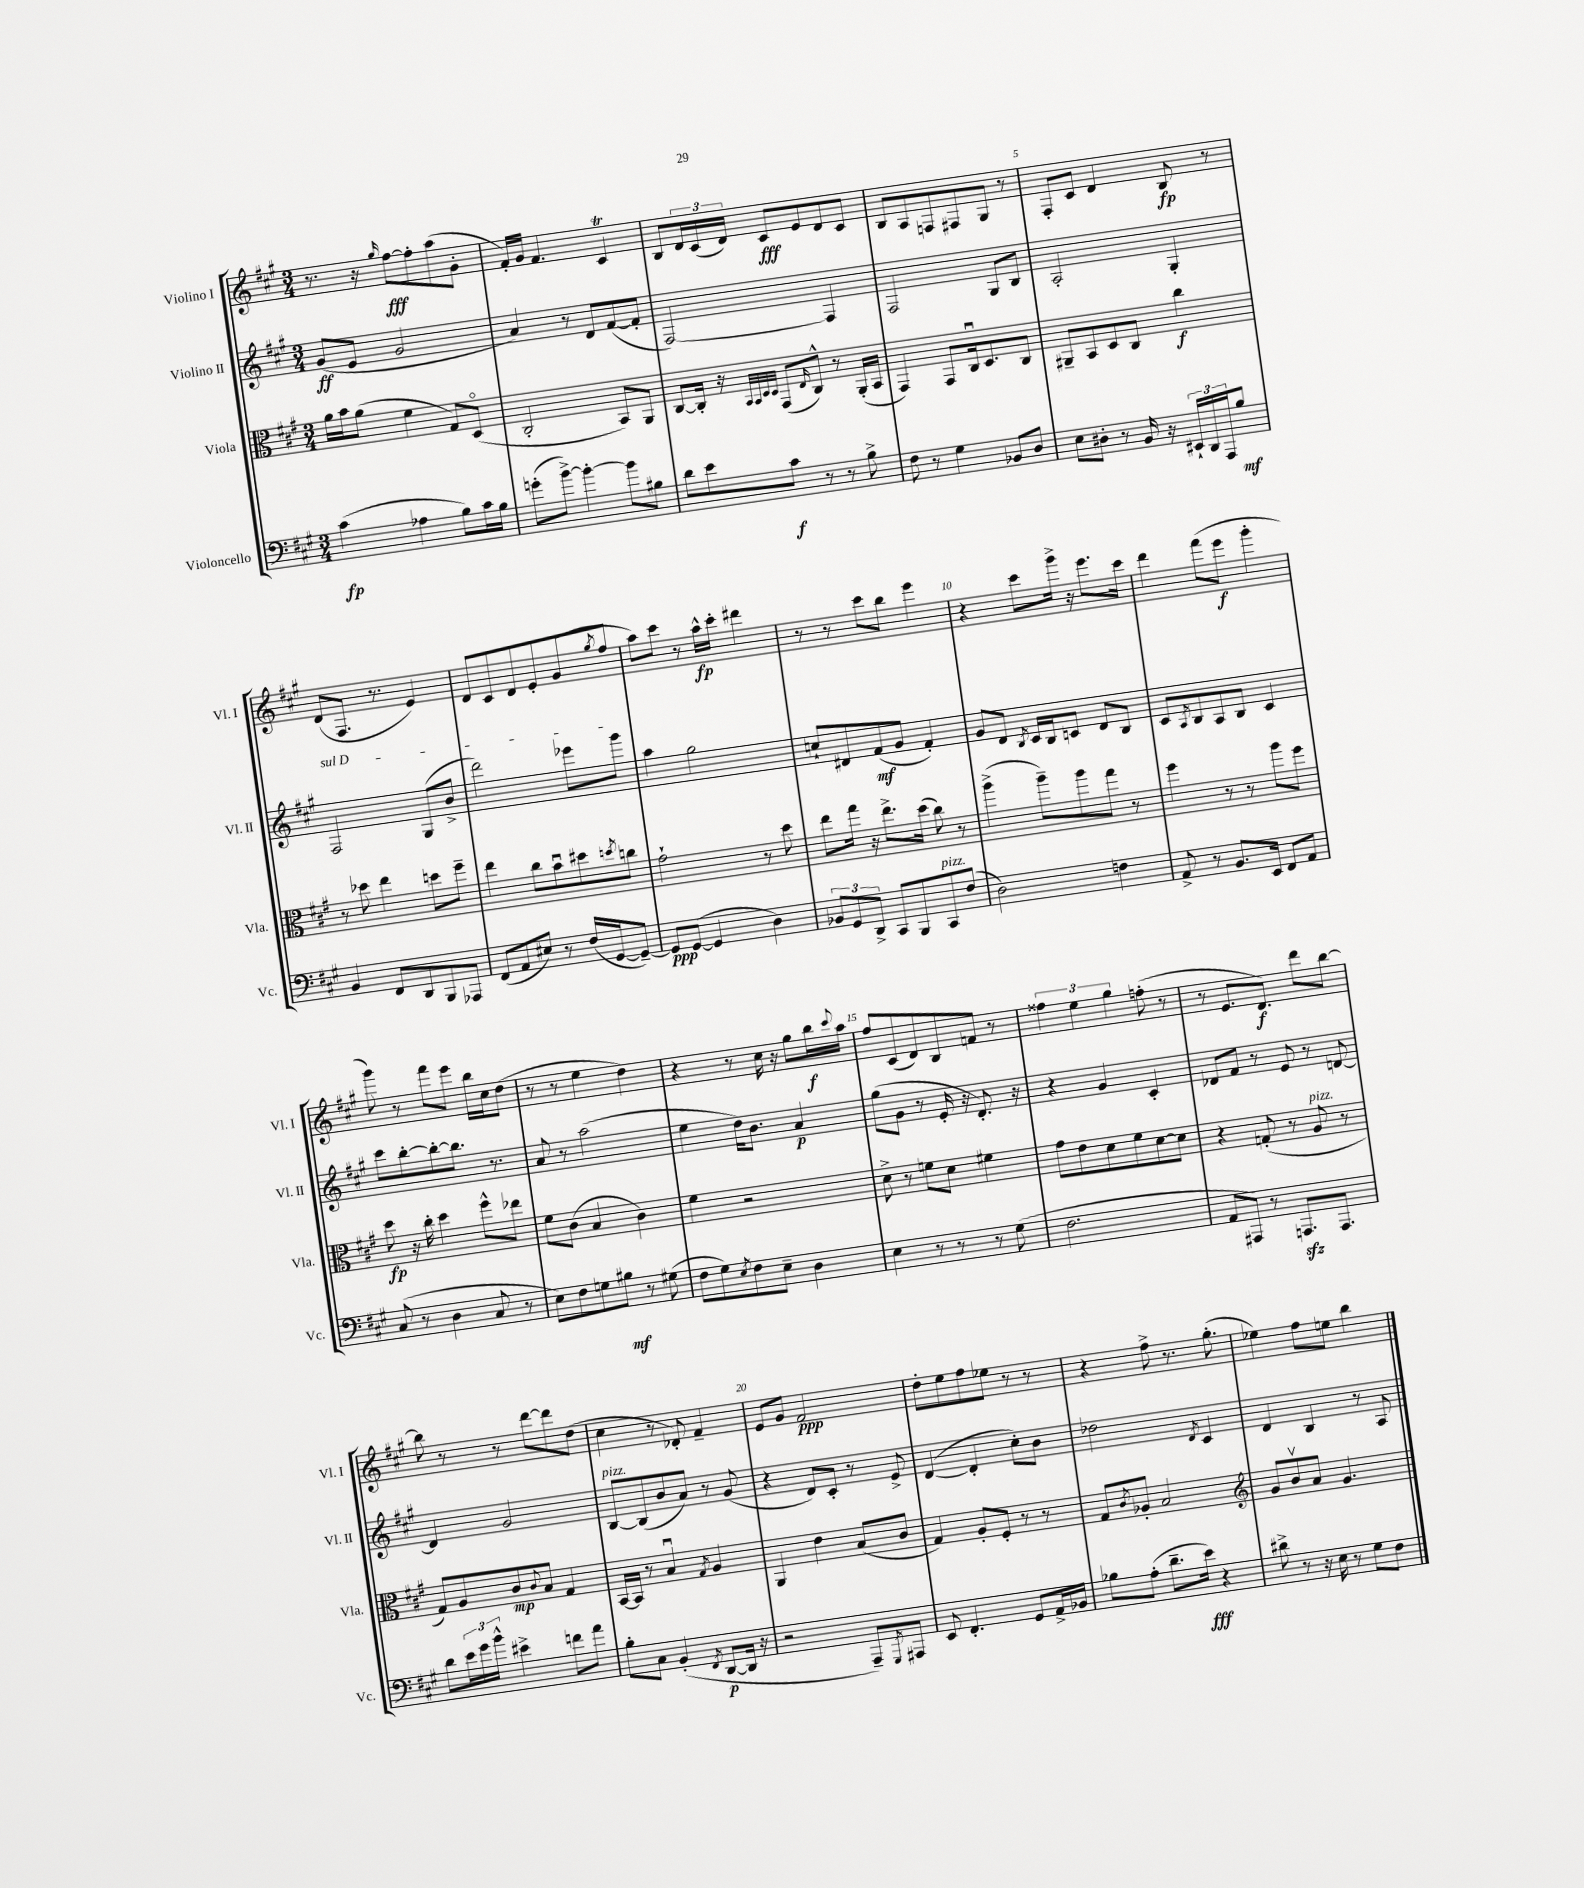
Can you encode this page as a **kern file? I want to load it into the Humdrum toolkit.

**kern	**kern	**kern	**kern
*staff4	*staff3	*staff2	*staff1
*clefF4	*clefC3	*clefG2	*clefG2
*k[f#c#g#]	*k[f#c#g#]	*k[f#c#g#]	*k[f#c#g#]
*M3/4	*M3/4	*M3/4	*M3/4
(4c#\	16a\LL	(8g#/L	8.r
.	16b\J	.	.
.	(8a\J	8e/J	.
.	.	.	16r
.	.	.	16qqgg#/
4A-\	4f#\	2g#/	[8ff#\L
.	.	.	8ff#'\]
8B\L)	8G#/L)	.	(8aa\
16c#\L	(8Do/J	.	8g#'\J
16B\JJ	.	.	.
=	=	=	=
(8g'\L	2C#'/	4a/)	16f#'/LL)
.	.	.	16g#/JJ
[8b^\J)	.	.	4.f#/
4b'\_	.	8r	.
.	.	8d/L	.
8b\]L	8BB/L)	([8f#/	4c#/
8B#\J	8AA/J	8f#'/]J	.
=	=	=	=
8d\L	[8C#/L	[2F#/)	8B/L
8e\	16C#'/]Jk	.	24d/L
.	.	.	(24c#/
.	16r	.	.
.	.	.	24d/JJ)
.	32qqBB/LLL	.	.
.	32qqBB/	.	.
.	32qqD/	.	.
.	32qqD/JJJ	.	.
8c#\J	(8GG#/L	.	8c#/L
.	16qqE/	.	.
8r	8C#^^/J)	.	8e/
8r	8r	4F#/]	8d/
8B^\	(16AA'/LL	.	8c#/J
.	16BB/JJ	.	.
=	=	=	=
8F#\	4GG#/)	2F#/	8B/L
8r	.	.	8A/
4G#\	8GG#/L	.	8F/
.	16C#u/k	.	8F#/
.	8.D/	.	.
8BB-/L	.	8G#/L	8G#/J
8D/J	8C#/J	8B/J	8r
=	=	=	=
8E\L	8AA#~/L	2A'/	8F#'/L
8D#'\J	8BB/	.	8c#/J
8r	8D/	.	4d/
16BB/	8C#/J	.	.
16r	.	.	.
24EE#`/LL	4cc#\	4G#'/	8B/
24DD/	.	.	.
24AAA/J	.	.	.
8B/J	.	.	8r
=	=	=	=
4BB/	8r	2F#/	(8d/L
.	8dd-\	.	8.F#/J
8FF#/L	4ee\	.	.
.	.	.	8.r
8DD/	.	.	.
8BBB/	8dd\L	(8G#/L	4e/)
8AAA-/J	8ff#~\J	8b^/J	.
=	=	=	=
(8FF#/L	4ee\	2ddd\)	8d/L
8AA/	.	.	8c#/
8E#/J)	8cc#\L	.	8d/
8r	8bu\	.	8e'/
(16F#/LL	8dd#\	8eee-\L	(8g#/
[16GG#/J	.	.	.
.	8qdd/	.	8qgg#/
8GG#~/_J)	8cc\J	8ggg#\J	8ff#/J
=	=	=	=
8GG#/]L	2g#`\	4aa\	8aa\L)
([8GG#/J	.	.	8ccc#\J
4GG#/]	.	2gg#\	8r
.	.	.	16aa^^\LL
.	.	.	16ccc#'\JJ
4D\)	8r	.	4ddd#\
.	8dd\	.	.
=	=	=	=
12BB-/L	8ee\L	8cc`/L	8r
12GG#/	.	.	.
.	16gg#\Jk	8d#/	8r
12DD^/J	.	.	.
.	16r	.	.
8CC#/L	8.ee^\L	(8f#/	8ccc#\L
8BBB/	.	8g#/J	8bb\J
.	(16dd\Jk	.	.
8CC#/	8cc#\)	4f#'/)	4eee\
(8F#/J	8r	.	.
=	=	=	=
2D\)	(4aa^\	8g#/L	4r
.	.	8d/J	.
.	.	8qB/	.
.	8aa~\L)	16c#/LL	8ccc#\L
.	.	16B/J	.
.	8aa\	8c/J	16ggg#^\Jk
.	.	.	16r
4F\	8gg#\J	8d/L	8.eee\L
.	8r	8B/J	.
.	.	.	16ccc#\Jk
=	=	=	=
8AA^/	4ff#\	8c#/L	4ddd\
.	.	8qA/	.
8r	.	8B/	.
8.BB/L	8r	8A/	(8fff#\L
.	8r	8B/J	8eee\J
16EE/Jk	.	.	.
8FF#/L	8aa\L	4c#/	4ggg#'\
8AA/J	8ff#\J	.	.
=	=	=	=
(8C#/	8dd\	8ccc#\L	8ggg#\)
8r	16r	[8bb'\	8r
.	16cc#'\	.	.
4D\	4dd\	8bb'\_	8fff#\L
.	.	8.bb\]J	8eee\J
8C#/	8ff#^^\L	.	16bb\LL
.	.	8.r	16cc#\J
8r	8ee-\J	.	(8dd\J
=	=	=	=
8E\L)	8f#\L	8a/	8r
8F#\	(8c#\J	8r	8r
8G\	4B/	(2aa\	4ee\
8B#\J	.	.	.
8r	4c#\)	.	4dd\)
(8G#\	.	.	.
=	=	=	=
8F#\L	4f#\	4ee\	4r
8G#\)	.	.	.
8qE/	.	.	.
8F#\	2r	16dd\LK)	8r
.	.	8.b\J	.
8E~\J	.	.	16cc#\
.	.	.	16r
4D\	.	4a/	8gg#\L
.	.	.	16bb\L
.	.	.	8qqccc#/
.	.	.	16aa\JJ
=	=	=	=
4E\	8d^\	(8gg#\L	8ff#/L
.	8r	8g#\J	(8c#/
8r	8f\L	8r	8d/)
8r	8d\J	16e'/	8B/
.	.	16r	.
8r	4f#\	8.d'/)	8f/J
(8G#\	.	.	8r
.	.	16r	.
=	=	=	=
2.F#\	8g#\L	4r	6ff##\
.	8e\	.	.
.	.	.	6ee\
.	8d\	4g#/	.
.	.	.	6gg#\
.	8f#\	.	.
.	[8d\	4c#'/	(8ff'\
.	8d\]J	.	8r
=	=	=	=
8AA/L	4r	8d-/L	8r
8AAA#/J)	.	8f#/J	8.e/L
8r	(8G'/	8r	.
.	.	.	8.d/J)
8.AAA/L	8r	8e/	.
.	8A/	8r	8ddd\L
8.AAA/J	.	.	.
.	8r	[8d/	[8bb\J
=	=	=	=
8d\L	8G#/L)	4d/]	8bb\]
24e\L	8A/	.	8r
24g#\	.	.	.
24b^^\JJ	.	.	.
4e#^\	8c#/	2g#/	8r
.	8qqc#/	.	.
.	8B/J	.	[8ddd\L
8f\L	4G#/	.	8ddd\]
8a\J	.	.	(8dd\J
=	=	=	=
8B'\L	[16BB/LL	[8B/L	4cc#\
.	16BB/]JJ	.	.
8C#\J	8r	(8B/]	.
(4BB'/	4Bu/	8b/	8r
.	.	8a/J)	8d-'/)
8qFF#/	8qG#/	.	.
[8DD/L	4A/	8r	4f#~/
16DD/]Jk	.	(8g#/	.
16r	.	.	.
=	=	=	=
2r	4AA/	4r	8e/L
.	.	.	8g#/J
.	4e\	8d/L)	2f#/
.	.	8c#'/J	.
8AAA~/L)	(8B/L	8r	.
8qGGG#/	.	.	.
8AAA#/J	8c#/J	8e^/	.
=	=	=	=
8EE/	4G#/)	([4d/	8dd'\L
4.FF#'/	.	.	8ee\
.	8A'/L	4d'/]	8ff#\
.	8F#'/J	.	8ee-\J
8GG#/L	8r	8cc#'\L)	8r
16AA^/L	8r	8b\J	8r
16BB-/JJ	.	.	.
=	=	=	=
8B-\L	8G#/L	2dd-\	4r
.	8qc#/	.	.
(8A'\J	8A-'/J	.	.
8.d~\L	2B/	.	8ff#^\
.	.	.	8.r
16e\Jk)	.	.	.
.	.	8qd/	.
4r	.	4c#/	.
.	.	.	(8.gg#'\
=	=	=	=
*	*clefG2	*	*
8d#^\	8g#/L	4d/	4ee-\)
8r	8bv/	.	.
16r	8a/J	4B/	8ff#\L
16E\	.	.	.
8r	4.g#/	.	8ee\J
8G#\L	.	8r	4bb\
8F#\J	.	8A/	.
==	==	==	==
*-	*-	*-	*-
